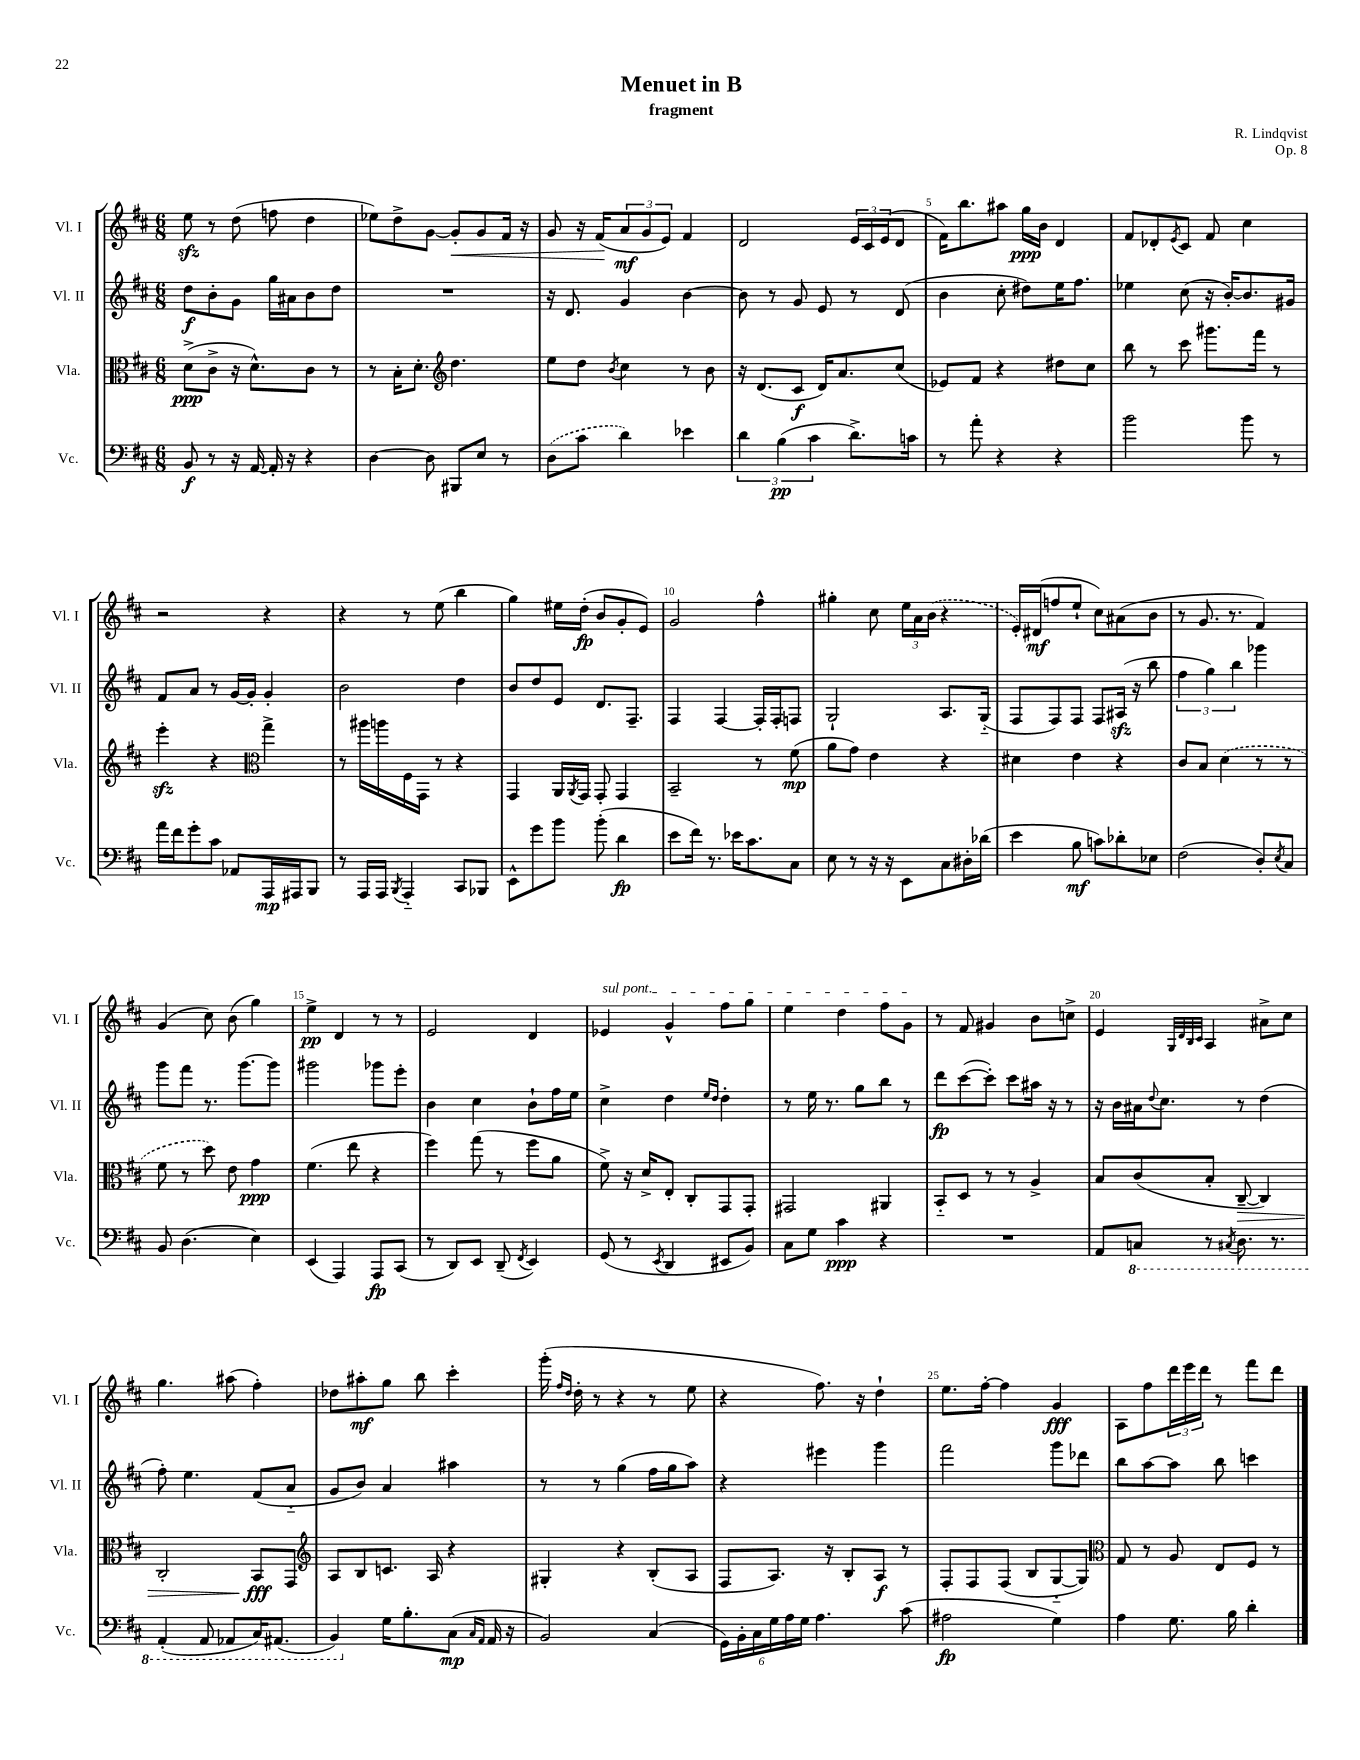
\header { title = "Menuet in B" composer = "R. Lindqvist" subtitle = "fragment" opus = "Op. 8" }
<<
\new StaffGroup <<
\new Staff = "s0" \with { instrumentName = "Vl. I" shortInstrumentName = "Vl. I" } {
    \clef treble \key d \major \numericTimeSignature \time 6/8
    e''8\sfz r8 d''8( f''8 d''4 |
    ees''8) d''8-> g'8~ g'8-.\< g'8 fis'16 r16 |
    g'8 r16 fis'16\!( \tuplet 3/2 { a'8\mf g'8 e'8) } fis'4 |
    d'2 \tuplet 3/2 { e'16 cis'16 e'16( } d'8 |
    fis'16) b''8. ais''8 g''16\ppp b'16 d'4 |
    fis'8 des'8-. \acciaccatura { e'8 } cis'8 fis'8 cis''4 |
    r2 r4 |
    r4 r8 e''8( b''4 |
    g''4) eis''16 d''16-.\fp( b'8 g'8-. e'8) |
    g'2 fis''4-^ |
    gis''4-. cis''8 \tuplet 3/2 { e''16 a'16 \once \slurDashed b'16( } r4 |
    e'16-.) dis'16\mf( f''8 e''8-! cis''8) ais'8( b'8 |
    r8 g'8. r8. fis'4) |
    g'4( cis''8) b'8( g''4) |
    e''4->\pp d'4 r8 r8 |
    e'2 d'4 |
    \once \override TextSpanner.bound-details.left.text = \markup { \italic "sul pont." } ees'4\startTextSpan g'4-^ fis''8 g''8 |
    e''4 d''4 fis''8 g'8\stopTextSpan |
    r8 fis'8 gis'4 b'8 c''8-> |
    e'4 \grace { g32 d'32 b32 cis'32 } a4 ais'8-> cis''8 |
    g''4. ais''8( fis''4-.) |
    des''8 ais''8-.\mf g''8 b''8 cis'''4-. |
    g'''16-.( \grace { fis''16 d''16 } d''16-. r8 r4 r8 e''8 |
    r4 fis''8.) r16 d''4-! |
    e''8. fis''16~-. fis''4 g'4\fff |
    a8 fis''8 \tuplet 3/2 { d'''16 e'''16 d'''16 } r8 fis'''8 d'''8 \bar "|." |
}
\new Staff = "s1" \with { instrumentName = "Vl. II" shortInstrumentName = "Vl. II" } {
    \clef treble \key d \major \numericTimeSignature \time 6/8
    d''8\f b'8-. g'8 g''16 ais'16 b'8 d''8 |
    R2. |
    r16 d'8. g'4 b'4~ |
    b'8 r8 g'8 e'8 r8 d'8( |
    b'4 cis''8-. dis''8) e''16 fis''8. |
    ees''4 cis''8( r16 b'16~-.) b'8. gis'16 |
    fis'8 a'8 r8 g'16~ g'16-. g'4-. |
    b'2 d''4 |
    b'8 d''8 e'8 d'8. fis8.-- |
    fis4 fis4~ fis16-. fis16-. f8 |
    g2-! a8. g16-_( |
    fis8 fis8) fis8 fis8 ais16\sfz( r16 b''8 |
    \tuplet 3/2 { fis''4 g''4) b''4 } ges'''4 |
    g'''8 fis'''8 r8. g'''8.~ g'''8 |
    gis'''2 ges'''8 e'''8-. |
    b'4 cis''4 b'8-! fis''16 e''16 |
    cis''4-> d''4 \grace { e''16 d''16 } d''4-. |
    r8 e''16 r8. g''8 b''8 r8 |
    d'''8\fp cis'''8~( cis'''8-.) cis'''8 ais''16 r16 r8 |
    r16 b'16 ais'16 \appoggiatura { d''8 } cis''8. r8 d''4( |
    fis''8-.) e''4. fis'8( a'8-_ |
    g'8 b'8) a'4 ais''4 |
    r8 r8 g''4( fis''16 g''16 a''8) |
    r4 eis'''4 g'''4 |
    fis'''2 g'''8 des'''8 |
    b''8 a''8~ a''8 b''8 c'''4 \bar "|." |
}
\new Staff = "s2" \with { instrumentName = "Vla." shortInstrumentName = "Vla." } {
    \clef alto \key d \major \numericTimeSignature \time 6/8
    d'8->\ppp( cis'8-> r16 d'8.-^) cis'8 r8 |
    r8 b16-. d'8.-. \clef treble d''4. |
    e''8 d''8 \acciaccatura { b'8 } cis''4 r8 b'8 |
    r16 d'8.( cis'8\f d'16) a'8. cis''8( |
    ees'8) fis'8 r4 dis''8 cis''8 |
    b''8 r8 cis'''8 gis'''8. fis'''16 r8 |
    e'''4-.\sfz r4 \clef alto g''4-> |
    r8 ais''16 a''16 fis16 g,16 r8 r4 |
    g,4 a,16 \acciaccatura { a,8 } g,16 g,8-. g,4 |
    b,2-- r8 fis'8\mp( |
    a'8 g'8) e'4 r4 |
    dis'4 e'4 r4 |
    cis'8 b8 \once \slurDashed d'4( r8 r8 |
    fis'8 r8 d''8) e'8 g'4\ppp |
    fis'4.( e''8 r4 |
    fis''4) g''8( r8 fis''8 a'8 |
    fis'8->) r16 d'16-> e8-. cis8-. g,8 g,8-. |
    gis,2 ais,4 |
    b,8-_ d8 r8 r8 a4-> |
    b8 cis'8( b8-. cis8~--\> cis4) |
    cis2-. b,8\fff\! g,8 |
    \clef treble a8 b8 c'8. a16 r4 |
    gis4-. r4 b8-.( a8 |
    fis8 a8.) r16 b8-. a8\f r8 |
    fis8-. fis8 fis8( b8 g8~-_ g8) |
    \clef alto g8 r8 a8 e8 fis8 r8 \bar "|." |
}
\new Staff = "s3" \with { instrumentName = "Vc." shortInstrumentName = "Vc." } {
    \clef bass \key d \major \numericTimeSignature \time 6/8
    b,8\f r8 r16 a,16~ a,16-. r16 r4 |
    d4~ d8 bis,,8 e8 r8 |
    \once \slurDashed d8( cis'8 d'4) ees'4 |
    \tuplet 3/2 { d'4 b4\pp( cis'4 } d'8.->) c'16 |
    r8 a'8-. r4 r4 |
    b'2 b'8 r8 |
    a'16 fis'16 g'8-. cis'8 aes,8 a,,16\mp ais,,16 b,,8 |
    r8 a,,16 a,,16 \acciaccatura { b,,8 } a,,4-_ cis,8 bes,,8 |
    e,8-^ g'8 b'8 b'8-.( d'4\fp |
    e'8 fis'16) r8. ees'16 cis'8. cis8 |
    e8 r8 r16 r16 e,8 cis8 dis16-. des'16( |
    e'4 b8\mf c'8) des'8-. ees8 |
    fis2( d8-.) \acciaccatura { e8 } cis8 |
    b,8 d4.( e4) |
    e,4( a,,4) a,,8\fp cis,8( |
    r8 d,8) e,8 d,8--( \acciaccatura { fis,8 } e,4) |
    g,8( r8 \acciaccatura { e,8 } d,4 eis,8 b,8) |
    cis8 g8 cis'4\ppp r4 |
    R2. |
    a,8 \ottava #-1 c,8 r8 \acciaccatura { cis,8 } d,8. r8. |
    a,,4-.( a,,8 aes,,8 cis,16) ais,,8.( |
    b,,4) \ottava #0 g16 b8.-. cis8\mp( \grace { cis16 a,16 } a,16 r16 |
    b,2) cis4( |
    \tuplet 6/4 { g,16) b,16-. cis16 g16 a16 g16 } a4. cis'8( |
    ais2\fp g4) |
    a4 g8. b16 d'4-. \bar "|." |
}
>>
>>
\layout { \context { \Score \override BarNumber.break-visibility = ##(#f #t #t) barNumberVisibility = #(every-nth-bar-number-visible 5) } }
